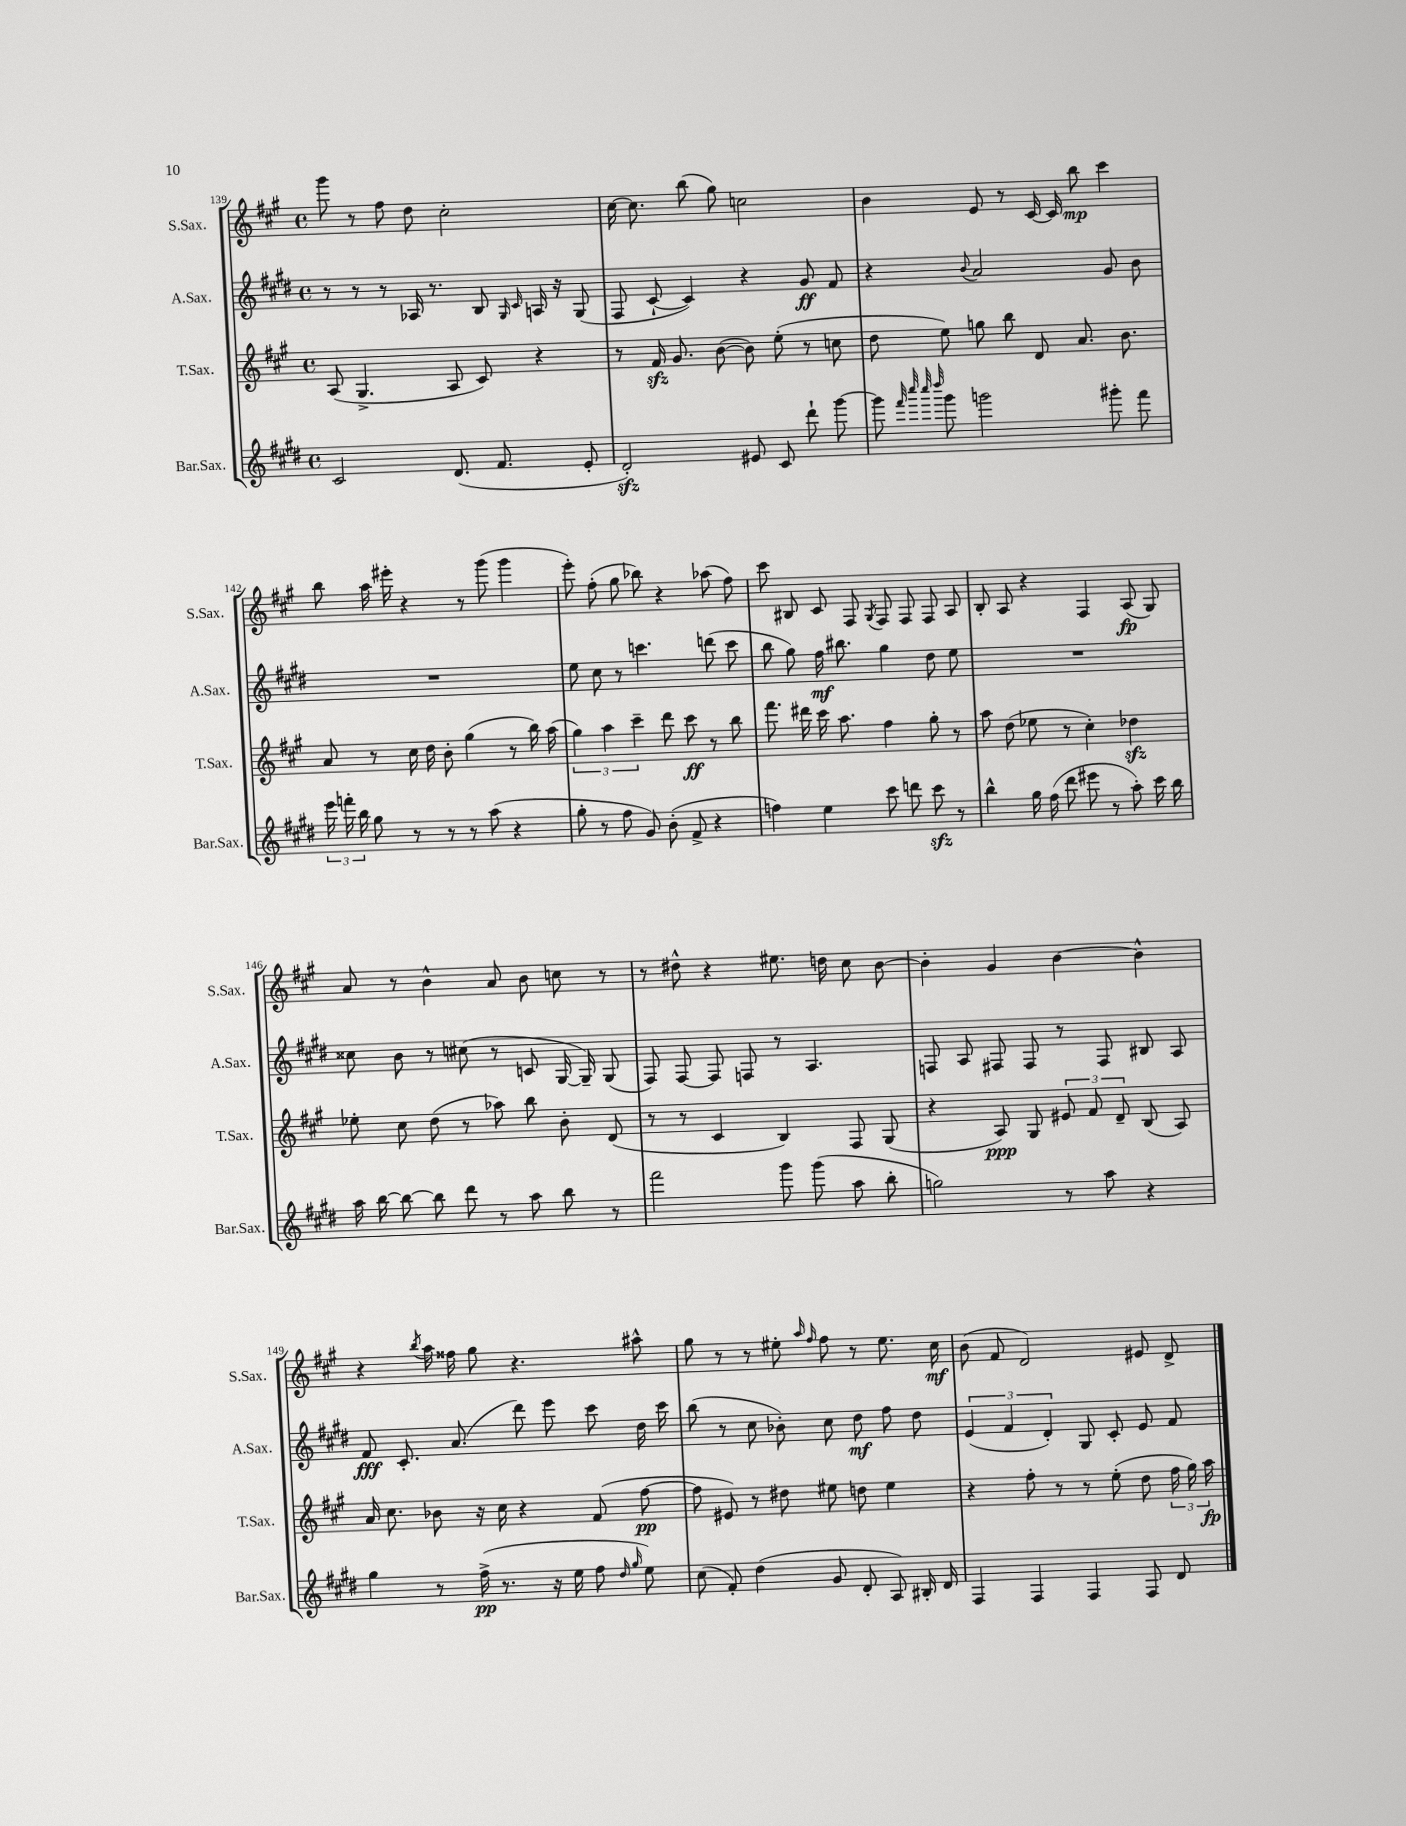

**kern	**dynam	**kern	**dynam	**kern	**dynam	**kern	**dynam
*part4	*part4	*part3	*part3	*part2	*part2	*part1	*part1
*staff4	*staff4	*staff3	*staff3	*staff2	*staff2	*staff1	*staff1
*I"Bar.Sax.	*	*I"T.Sax.	*	*I"A.Sax.	*	*I"S.Sax.	*
*I'Bar.Sax.	*	*I'T.Sax.	*	*I'A.Sax.	*	*I'S.Sax.	*
*clefG2	*	*clefG2	*	*clefG2	*	*clefG2	*
*k[f#c#g#d#]	*	*k[f#c#g#]	*	*k[f#c#g#d#]	*	*k[f#c#g#]	*
*M4/4	*	*M4/4	*	*M4/4	*	*M4/4	*
*met(c)	*	*met(c)	*	*met(c)	*	*met(c)	*
=139	=139	=139	=139	=139	=139	=139	=139
2c#/	.	(8A/	.	8r	.	8ggg#\	.
.	.	4.G#^/	.	8r	.	8r	.
.	.	.	.	8r	.	8ff#\	.
.	.	.	.	16A-X/	.	8dd\	.
.	.	.	.	8.r	.	.	.
(8.d#/	.	8A/	.	.	.	2cc#'\	.
.	.	8c#/)	.	8B/	.	.	.
8.f#/	.	.	.	.	.	.	.
.	.	.	.	16qqG#/	.	.	.
.	.	.	.	16qqc#/	.	.	.
.	.	4r	.	16An/	.	.	.
.	.	.	.	16r	.	.	.
8e'/	.	.	.	(8G#/	.	.	.
=140	=140	=140	=140	=140	=140	=140	=140
2d#zz'/)	.	8r	.	8F#/	.	[16cc#\	.
.	.	.	.	.	.	8.cc#\]	.
.	.	16f#zz/	.	[8c#`/	.	.	.
.	.	8.g#/	.	.	.	.	.
.	.	.	.	4c#/])	.	(8bb\	.
.	.	([8b\	.	.	.	8gg#\)	.
8e#X/	.	8b\])	.	4r	.	2ccn\	.
8c#/	.	(8ee'\	.	.	.	.	.
8ddd#`\	.	8r	.	8g#/	ff	.	.
[8ggg#\	.	8ccn\	.	8f#/	.	.	.
=141	=141	=141	=141	=141	=141	=141	=141
8ggg#\]	.	8dd\	.	4r	.	4b\	.
32qqfff#/	.	.	.	.	.	.	.
32qqcccc#/	.	.	.	.	.	.	.
32qqcccc#/	.	.	.	.	.	.	.
32qqdddd#/	.	.	.	.	.	.	.
8ggg#\	.	8ee\)	.	.	.	.	.
.	.	.	.	8qqb/	.	.	.
2gggn\	.	8ggn\	.	2a/	.	8e/	.
.	.	8bb\	.	.	.	8r	.
.	.	8d/	.	.	.	[16c#/	.
.	.	.	.	.	.	16c#/]	.
.	.	8.a/	.	.	.	8bb\	mp
8ggg#X'\	.	.	.	8g#/	.	4ccc#\	.
.	.	8.b\	.	.	.	.	.
8fff#\	.	.	.	8b\	.	.	.
!!LO:LB:g=z
=142	=142	=142	=142	=142	=142	=142	=142
24eee\	.	8a/	.	1r	.	8bb\	.
24fffn'\	.	.	.	.	.	.	.
24bb\	.	.	.	.	.	.	.
8gg#\	.	8r	.	.	.	16aa\	.
.	.	.	.	.	.	16eee#X'\	.
8r	.	16cc#\	.	.	.	4r	.
.	.	16dd\	.	.	.	.	.
8r	.	8b'\	.	.	.	.	.
8r	.	(4gg#\	.	.	.	8r	.
(8aa\	.	.	.	.	.	(8ggg#\	.
4r	.	8r	.	.	.	4ggg#\	.
.	.	16bb\)	.	.	.	.	.
.	.	(16aa\	.	.	.	.	.
=143	=143	=143	=143	=143	=143	=143	=143
8gg#'\	.	6gg#\)	.	8ee\	.	8eee'\)	.
8r	.	.	.	8cc#\	.	(8ff#'\	.
.	.	6aa\	.	.	.	.	.
8ff#\	.	.	.	8r	.	8gg#\	.
.	.	6ccc#~\	.	.	.	.	.
8g#/)	.	.	.	4.cccn\	.	8bb-X\)	.
(8b'\	.	8ddd\	.	.	.	4r	.
8f#^/	.	8ccc#\	ff	.	.	.	.
4r	.	8r	.	(8dddn\	.	(8aa-X\	.
.	.	8bb\	.	8ccc\	.	8ff#\)	.
=144	=144	=144	=144	=144	=144	=144	=144
4ffn\)	.	8.fff#\	.	8bb\	.	8ccc#\	.
.	.	.	.	8gg#\)	.	8B#X/	.
.	.	16ddd#X\	.	.	.	.	.
4ee\	.	16ccc#\	.	16ff#\	mf	8c#/	.
.	.	8.aa\	.	8.bb#X\	.	.	.
.	.	.	.	.	.	8F#/	.
.	.	.	.	.	.	8qG#/	.
8ccc#\	.	4ff#\	.	4gg#\	.	8F#/	.
8dddn\	.	.	.	.	.	8F#/	.
8ccc#zz\	.	8gg#'\	.	8dd#\	.	8F#/	.
8r	.	8r	.	8ee\	.	8A/	.
=145	=145	=145	=145	=145	=145	=145	=145
4bb^^\	.	8aa\	.	1r	.	8B'/	.
.	.	(8dd\	.	.	.	8A/	.
16gg#\	.	8ee-X\	.	.	.	4r	.
(16ff#\	.	.	.	.	.	.	.
8ddd#\	.	8r	.	.	.	.	.
8eee#X\	.	4cc#'\)	.	.	.	4F#/	.
8r	.	.	.	.	.	.	.
8aa'\)	.	4dd-Xzz\	.	.	.	(8A/	fp
16ccc#\	.	.	.	.	.	8G#/)	.
16bb\	.	.	.	.	.	.	.
!!LO:LB:g=z
=146	=146	=146	=146	=146	=146	=146	=146
16aa\	.	8ee-X'\	.	8cc##X\	.	8a/	.
[16bb\	.	.	.	.	.	.	.
8bb\_	.	8cc#\	.	8b\	.	8r	.
8bb\]	.	(8dd\	.	8r	.	4b^^\	.
8ddd#\	.	8r	.	(8cc#X\	.	.	.
8r	.	8aa-X\)	.	8r	.	8a/	.
8aa\	.	8bb\	.	8cn/	.	8b\	.
8bb\	.	8b'\	.	[16G#/	.	8ccn\	.
.	.	.	.	16G#~/])	.	.	.
8r	.	(8d/	.	(8G#/	.	8r	.
=147	=147	=147	=147	=147	=147	=147	=147
2fff#\	.	8r	.	8F#/)	.	8r	.
.	.	8r	.	[8F#/	.	8dd#X^^\	.
.	.	4c#/	.	8F#/]	.	4r	.
.	.	.	.	8Fn/	.	.	.
8ggg#\	.	4B/)	.	8r	.	8.ee#X\	.
(8ggg#\	.	.	.	4.A/	.	.	.
.	.	.	.	.	.	16ddn\	.
8aa\	.	8F#/	.	.	.	8cc#\	.
8bb'\	.	(8G#/	.	.	.	[8b\	.
=148	=148	=148	=148	=148	=148	=148	=148
2ggn\)	.	4r	.	8Fn/	.	4b'\]	.
.	.	.	.	8A/	.	.	.
.	.	8A/)	ppp	8F#X/	.	4g#/	.
.	.	8G#/	.	8F#/	.	.	.
8r	.	12e#X/	.	8r	.	[4b\	.
.	.	12f#/	.	.	.	.	.
8aa\	.	.	.	8F#/	.	.	.
.	.	12d~/	.	.	.	.	.
4r	.	(8B/	.	8B#X/	.	4b^^\]	.
.	.	8A/)	.	8A/	.	.	.
!!LO:LB:g=z
=149	=149	=149	=149	=149	=149	=149	=149
4gg#\	.	16a/	.	8f#/	fff	4r	.
.	.	8.cc#\	.	.	.	.	.
.	.	.	.	8.c#'/	.	.	.
.	.	.	.	.	.	8qbb/	.
8r	.	8b-X\	.	.	.	16aa\	.
.	.	.	.	(8.a/	.	16ff##X\	.
(16ff#^\	pp	16r	.	.	.	8gg#\	.
8.r	.	16cc#\	.	.	.	.	.
.	.	4r	.	8ddd#\)	.	4.r	.
16r	.	.	.	8eee\	.	.	.
16ee\	.	.	.	.	.	.	.
8ff#\	.	(8f#/	.	8ccc#\	.	.	.
16qqdd#/	.	.	.	.	.	.	.
16qqgg#/	.	.	.	.	.	.	.
8ee\)	.	[8ff#\	pp	16dd#\	.	8aa#X^^\	.
.	.	.	.	16ccc#\	.	.	.
=150	=150	=150	=150	=150	=150	=150	=150
(8cc#\	.	8ff#\]	.	(8bb\	.	8gg#\	.
8f#'/)	.	8e#X/)	.	8r	.	8r	.
(4dd#\	.	8r	.	8cc#\	.	8r	.
.	.	8dd#X\	.	8b-X'\)	.	8ee#X'\	.
.	.	.	.	.	.	16qqaa/	.
.	.	.	.	.	.	16qqff#/	.
8g#/	.	8ee#X\	.	8cc#\	.	8ff#\	.
8d#'/	.	8ddn\	.	8dd#\	mf	8r	.
8A/)	.	4ee#\	.	8ff#\	.	8.ee#\	.
16B#X'/	.	.	.	8dd#\	.	.	.
16d#/	.	.	.	.	.	16cc#\	mf
=151	=151	=151	=151	=151	=151	=151	=151
4F#/	.	4r	.	(6e/	.	(8b\	.
.	.	.	.	.	.	8f#/	.
.	.	.	.	6f#/	.	.	.
4F#/	.	8ff#'\	.	.	.	2d/)	.
.	.	.	.	6d#'/)	.	.	.
.	.	8r	.	.	.	.	.
4F#/	.	8r	.	8G#/	.	.	.
.	.	(8ee'\	.	8c#'/	.	.	.
8F#/	.	8dd\	.	8e/	.	8e#X/	.
8d#/	.	24ff#\	.	8f#/	.	8d^/	.
.	.	24gg#\)	.	.	.	.	.
.	.	24aa\	fp	.	.	.	.
==	==	==	==	==	==	==	==
*-	*-	*-	*-	*-	*-	*-	*-
